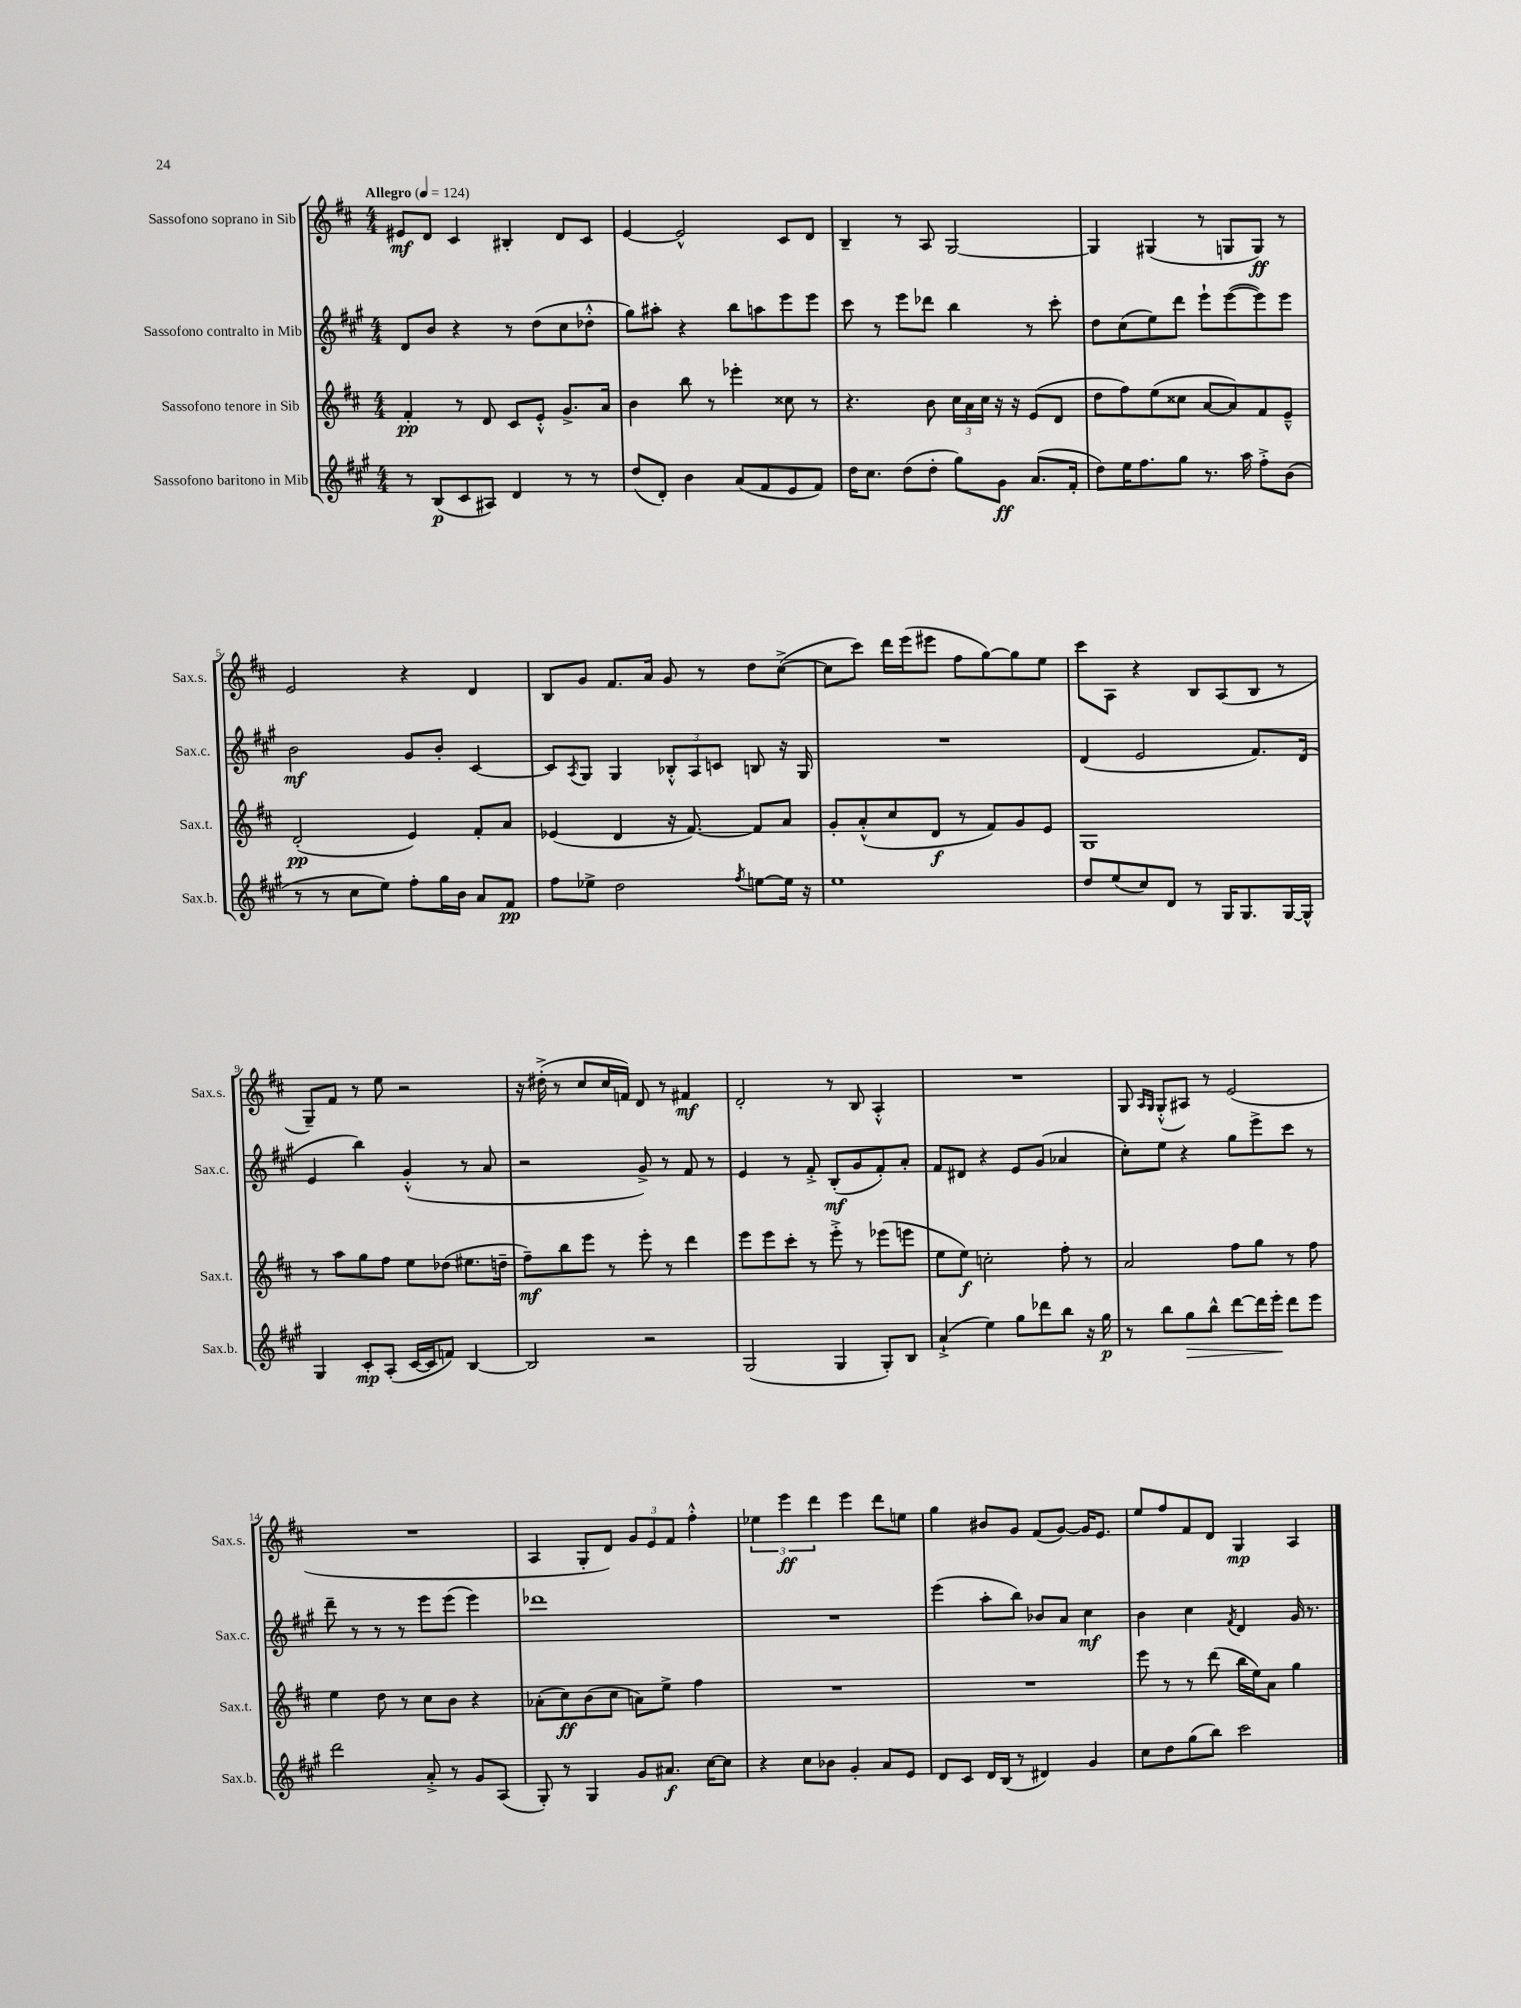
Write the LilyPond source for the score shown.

<<
\new StaffGroup <<
\new Staff = "s0" \with { instrumentName = "Sassofono soprano in Sib" shortInstrumentName = "Sax.s." } {
    \clef treble \key d \major \numericTimeSignature \time 4/4 \tempo "Allegro" 4 = 124
    eis'8\mf d'8 cis'4 bis4-. d'8 cis'8 |
    e'4~ e'2-^ cis'8 d'8 |
    b4-- r8 a8 g2~ |
    g4 gis4( r8 g8 g8\ff) r8 |
    e'2 r4 d'4 |
    b8 g'8 fis'8. a'16 g'8 r8 d''8 cis''8~->( |
    cis''8 cis'''8) d'''16 e'''16( eis'''8 fis''8 g''8~) g''8 e''8 |
    cis'''8 a8 r4 b8 a8( b8 r8 |
    g8--) fis'8 r8 e''8 r2 |
    r16 dis''16-.->( r8 cis''8 cis''16 f'16) d'8 r8 fis'4\mf |
    d'2-. r8 b8 a4-.-^ |
    R1 |
    g8 \grace { a16 g16 } g8-.-^( ais8) r8 e'2( |
    R1 |
    a4 g8-. d'8) \tuplet 3/2 { g'8 e'8 fis'8 } fis''4-.-^ |
    \tuplet 3/2 { ees''4 e'''4\ff d'''4 } e'''4 d'''8 e''8 |
    g''4 bis'8 g'8 fis'8( g'8~) g'16 e'8. |
    e''8 fis''8 fis'8 d'8 g4\mp a4 \bar "|." |
}
\new Staff = "s1" \with { instrumentName = "Sassofono contralto in Mib" shortInstrumentName = "Sax.c." } {
    \clef treble \key a \major \numericTimeSignature \time 4/4
    d'8 b'8 r4 r8 d''8( cis''8 des''8-.-^ |
    gis''8) ais''8-. r4 b''8 a''8 e'''8 e'''8 |
    cis'''8 r8 e'''8 des'''8 b''4 r8 cis'''8-. |
    d''8 cis''8( e''8) d'''8 e'''8-! e'''8~( e'''8) e'''8 |
    b'2\mf gis'8 b'8-. cis'4~ |
    cis'8 \acciaccatura { a8 } gis8 gis4 \tuplet 3/2 { bes8-.-^ a8 c'8 } b8 r16 gis16 |
    R1 |
    d'4( e'2 fis'8.) d'16( |
    e'4 b''4) gis'4-.-^( r8 a'8 |
    r2 gis'8->) r8 fis'8 r8 |
    e'4 r8 fis'8-.-> b8-.\mf( gis'8 fis'8-.) a'8-. |
    fis'8 dis'8 r4 e'8 gis'8( aes'4 |
    cis''8-.) e''8 r4 gis''8 e'''8-> cis'''8 r8 |
    d'''8-- r8 r8 r8 e'''8 e'''8( e'''4) |
    des'''1 |
    R1 |
    e'''4( a''8-. b''8) bes'8 a'8 cis''4\mf |
    b'4 cis''4 \acciaccatura { fis'8 } d'4 gis'16 r8. \bar "|." |
}
\new Staff = "s2" \with { instrumentName = "Sassofono tenore in Sib" shortInstrumentName = "Sax.t." } {
    \clef treble \key d \major \numericTimeSignature \time 4/4
    fis'4-.\pp r8 d'8 cis'8 e'8-.-^ g'8.-> a'16 |
    b'4 b''8 r8 ees'''4-. cisis''8 r8 |
    r4. b'8 \tuplet 3/2 { cis''16 a'16 cis''16 } r16 r16 e'8( d'8 |
    d''8 fis''8) e''8( cisis''8 a'8~ a'8) fis'8 e'8---^ |
    d'2-.\pp( e'4) fis'8-. a'8 |
    ees'4( d'4 r16 fis'8.~) fis'8 a'8 |
    g'8-. a'8-.-^( cis''8 d'8\f r8 fis'8) g'8 e'8 |
    g1 |
    r8 a''8 g''8 fis''8 e''8 des''8( eis''8. d''16-- |
    fis''8--\mf) b''8 e'''8 r8 e'''8-. r8 d'''4 |
    e'''8 e'''8 cis'''8-. r8 e'''8-.-> r8 ees'''8( e'''8 |
    e''8 e''8\f) c''2-. fis''8-. r8 |
    a'2 fis''8 g''8 r8 fis''8 |
    e''4 d''8 r8 cis''8 b'8 r4 |
    aes'8-.( cis''8\ff) b'8( cis''8 a'8) e''8-> fis''4 |
    R1 |
    R1 |
    e'''8 r8 r8 d'''8( b''16 e''16) a'8 g''4 \bar "|." |
}
\new Staff = "s3" \with { instrumentName = "Sassofono baritono in Mib" shortInstrumentName = "Sax.b." } {
    \clef treble \key a \major \numericTimeSignature \time 4/4
    r8 b8\p( cis'8 ais8) d'4 r8 r8 |
    d''8( d'8-.) b'4 a'8( fis'8 e'8 fis'8) |
    d''16 cis''8. d''8( d''8-. gis''8) gis'8\ff a'8.( fis'16-. |
    d''8) e''16 fis''8. gis''8 r8. a''16 fis''8-.-> b'8( |
    r8 r8 cis''8 e''8) fis''8-. gis''16 b'16 a'8 fis'8\pp |
    fis''8 ees''8-> d''2 \acciaccatura { fis''8 } e''8~ e''16 r16 |
    e''1 |
    d''8 e''8( cis''8) d'8 r8 gis16 gis8. gis16~ gis16-^ |
    gis4 cis'8-.\mp a8-.( cis'16~ cis'16 f'8) b4~ |
    b2 r2 |
    gis2( gis4 gis8-.) b8 |
    a'4-!->( e''4) gis''8 des'''8 b''8 r16 gis''16\p |
    r8 b''8 gis''8\> b''8-^ d'''8~ d'''16 e'''16-.\! d'''8 e'''8 |
    d'''2 a'8-.-> r8 gis'8 a8( |
    gis8-.) r8 gis4 gis'8 ais'8.\f cis''16~ cis''8 |
    r4 cis''8 bes'8 gis'4-. a'8 e'8 |
    d'8 cis'8 d'16 b16( r8 dis'4) gis'4 |
    cis''8 d''8 gis''8( b''8) cis'''2 \bar "|." |
}
>>
>>
